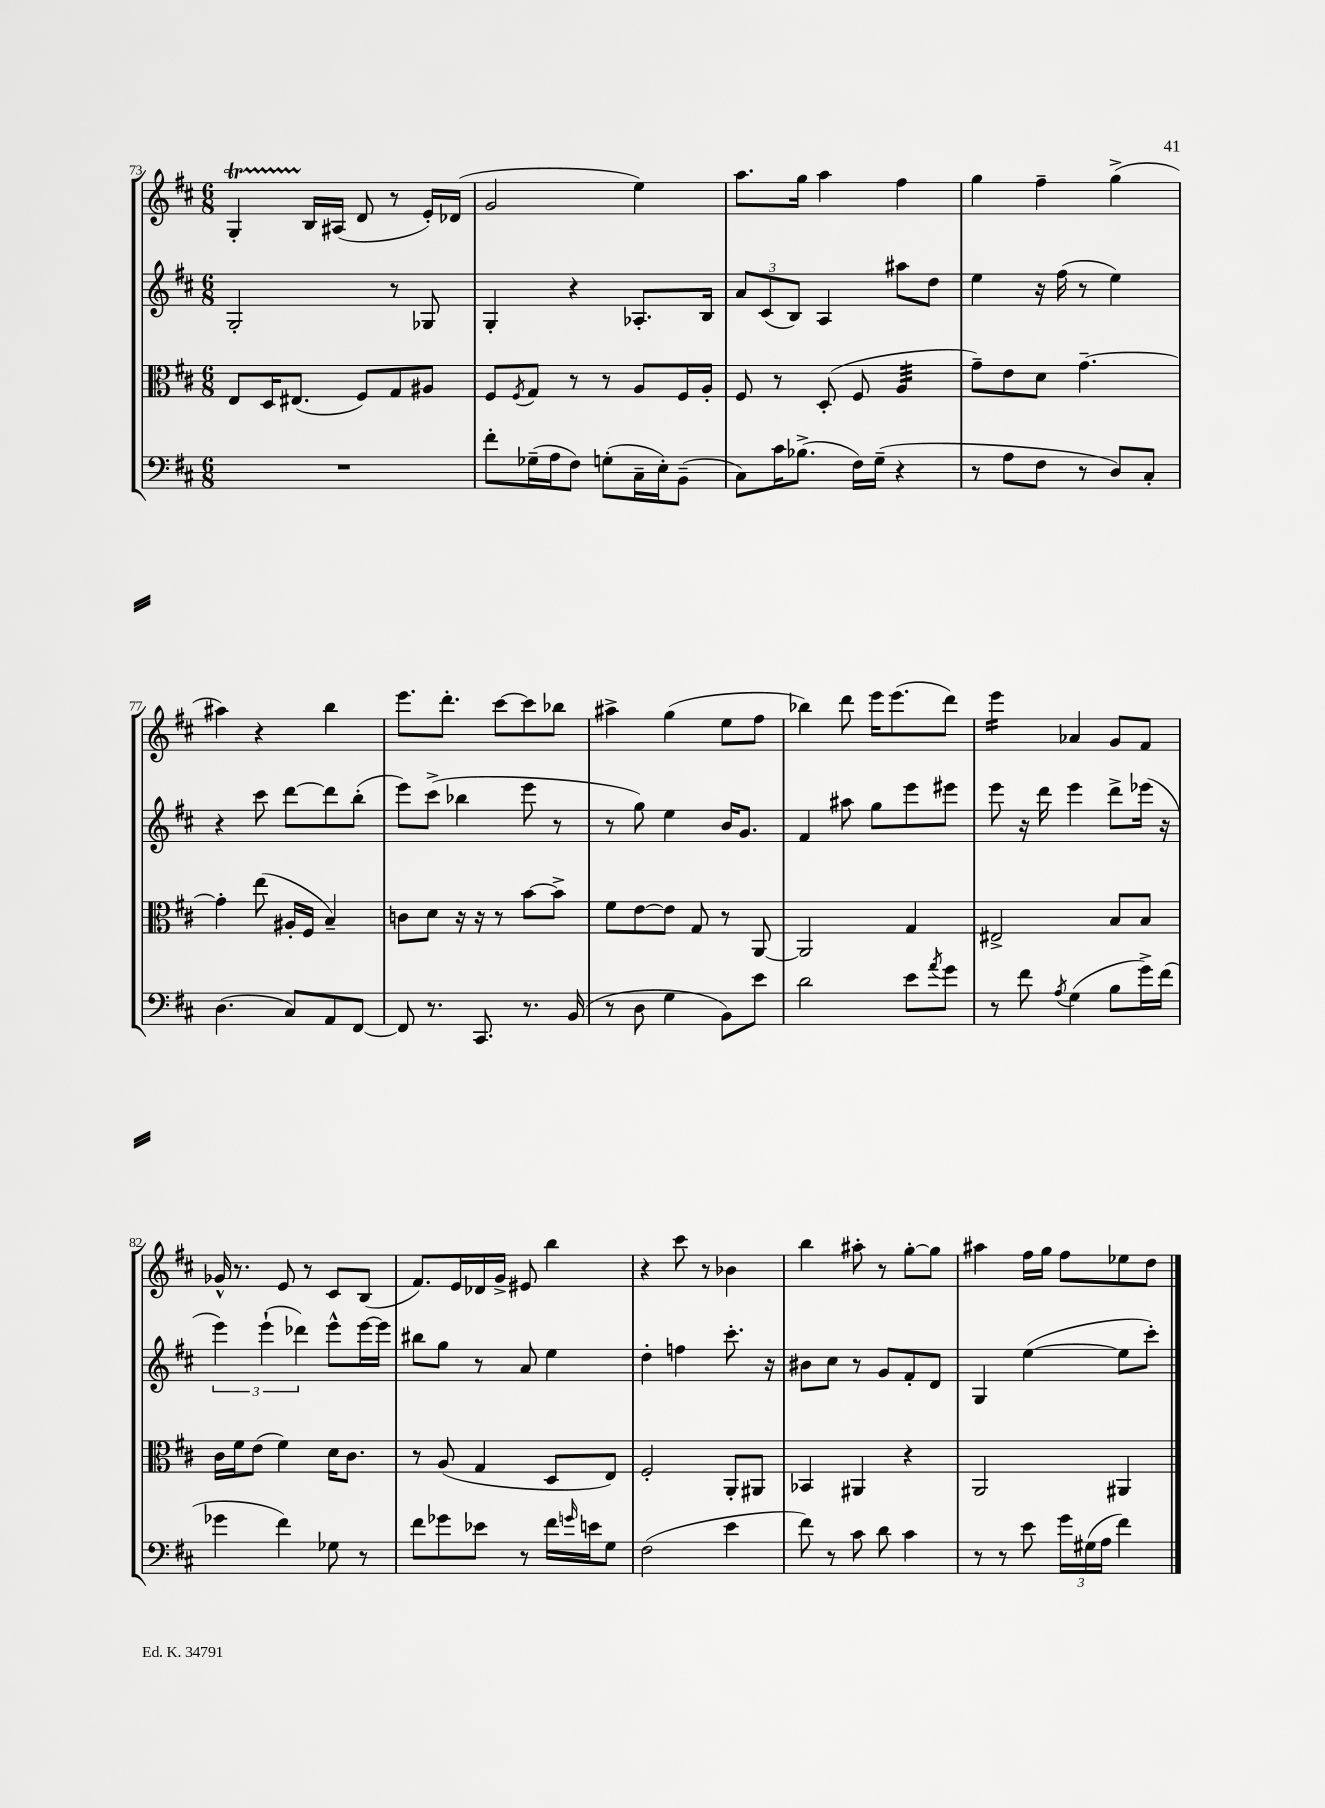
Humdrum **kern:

**kern	**kern	**kern	**kern
*staff4	*staff3	*staff2	*staff1
*clefF4	*clefC3	*clefG2	*clefG2
*k[f#c#]	*k[f#c#]	*k[f#c#]	*k[f#c#]
*M6/8	*M6/8	*M6/8	*M6/8
2.r	8E/L	2G'/	4G'/
.	16D/K	.	.
.	(8.E#/J	.	.
.	.	.	16B/LL
.	.	.	(16A#/JJ
.	8F#/L)	.	8d/
.	8G/	8r	8r
.	8A#/J	8G-/	16e'/LL)
.	.	.	(16d-/JJ
=	=	=	=
8f#'\L	8F#/L	4G'/	2g/
.	8qF#/	.	.
(16G-~\L	8G/J	.	.
16A\J	.	.	.
8F#\J)	8r	4r	.
(8G'\L	8r	.	.
16C#~\L	8A/L	8.A-'/L	4ee\)
16E'\J)	.	.	.
(8BB~\J	16F#/L	.	.
.	16A'/JJ	16B/Jk	.
=	=	=	=
8C#\L)	8F#/	12a/L	8.aa\L
.	.	(12c#/	.
16c#\K	8r	.	.
.	.	12B/J)	.
(8.B-^\J	.	.	16gg\Jk
.	(8D'/	4A/	4aa\
16F#\LL)	8F#/	.	.
(16G~\JJ	.	.	.
4r	4A/	8aa#\L	4ff#\
.	.	8dd\J	.
=	=	=	=
8r	8g~\L)	4ee\	4gg\
8A\L	8e\	.	.
8F#\J	8d\J	16r	4ff#~\
.	.	(16ff#\	.
8r	[4.g~\	8r	.
8D/L)	.	4ee\)	(4gg^\
8C#'/J	.	.	.
=	=	=	=
(4.D\	4g'\]	4r	4aa#\)
.	(8ee\	8ccc#\	4r
8C#/L)	16A#'/LL	[8ddd\L	.
.	16F#/JJ	.	.
8AA/	4B~/)	8ddd\]	4bb\
[8FF#/J	.	(8bb'\J	.
=	=	=	=
8FF#/]	8c\L	8eee\L)	8.eee\L
8.r	8d\J	(8ccc#^\J	.
.	.	.	8.ddd'\J
.	16r	4bb-\	.
8.CC#/	16r	.	.
.	8r	.	[8ccc#\L
8.r	[8b\L	8eee\	8ccc#\]
.	8b^\]J	8r	8bb-\J
(16BB/	.	.	.
=	=	=	=
8r	8f#\L	8r	4aa#^\
8D\	[8e\	8gg\)	.
4G\	8e\]J	4ee\	(4gg\
.	8G/	.	.
8BB\L)	8r	16b/LK	8ee\L
.	.	8.g/J	.
8e\J	[8AA/	.	8ff#\J
=	=	=	=
2d\	2AA/]	4f#/	4bb-\)
.	.	8aa#\	8ddd\
.	.	8gg\L	16eee\LK
.	.	.	(8.eee\
8e\L	4G/	8eee\	.
8qa/	.	.	.
8g\J	.	8eee#\J	8ddd\J)
=	=	=	=
8r	2E#^/	8eee\	4eee\
8f#\	.	16r	.
.	.	16ddd\	.
8qA/	.	.	.
(4G\	.	4eee\	4a-/
8B\L	8B/L	8ddd^\L	8g/L
16g^\L)	8B/J	(16eee-\Jk	8f#/J
(16f#\JJ	.	16r	.
=	=	=	=
4g-\	16c#\LL	6eee\)	16g-^^/
.	16f#\J	.	8.r
.	(8e\J	.	.
.	.	(6eee`\	.
4f#\)	4f#\)	.	8e/
.	.	6ddd-\)	.
.	.	.	8r
8G-\	16d\LK	8eee^^\L	8c#/L
.	8.c#\J	.	.
8r	.	[16eee\L	(8B/J
.	.	16eee\]JJ	.
=	=	=	=
8f#\L	8r	8bb#\L	8.f#/L)
8g-\	(8A/	8gg\J	.
.	.	.	16e/L
8e-\J	4G/	8r	16d-/
.	.	.	16g^/JJ
8r	.	8a/	8e#/
16f#\LL	8D/L	4ee\	4bb\
16qqg/	.	.	.
16e\J	.	.	.
8G\J	8E/J)	.	.
=	=	=	=
(2F#\	2F#'/	4dd'\	4r
.	.	4ff\	8ccc#\
.	.	.	8r
4e\	8AA'/L	8.ccc#'\	4b-\
.	8AA#/J	.	.
.	.	16r	.
=	=	=	=
8f#\)	4BB-/	8b#\L	4bb\
8r	.	8cc#\J	.
8c#\	4AA#/	8r	8aa#'\
8d\	.	8g/L	8r
4c#\	4r	8f#'/	[8gg'\L
.	.	8d/J	8gg\]J
=	=	=	=
8r	2AA/	4G/	4aa#\
8r	.	.	.
8e\	.	([4ee\	16ff#\LL
.	.	.	16gg\JJ
24g\LL	.	.	8ff#\L
(24G#\	.	.	.
24A\JJ	.	.	.
4f#\)	4AA#/	8ee\]L	8ee-\
.	.	8ccc#'\J)	8dd\J
==	==	==	==
*-	*-	*-	*-
